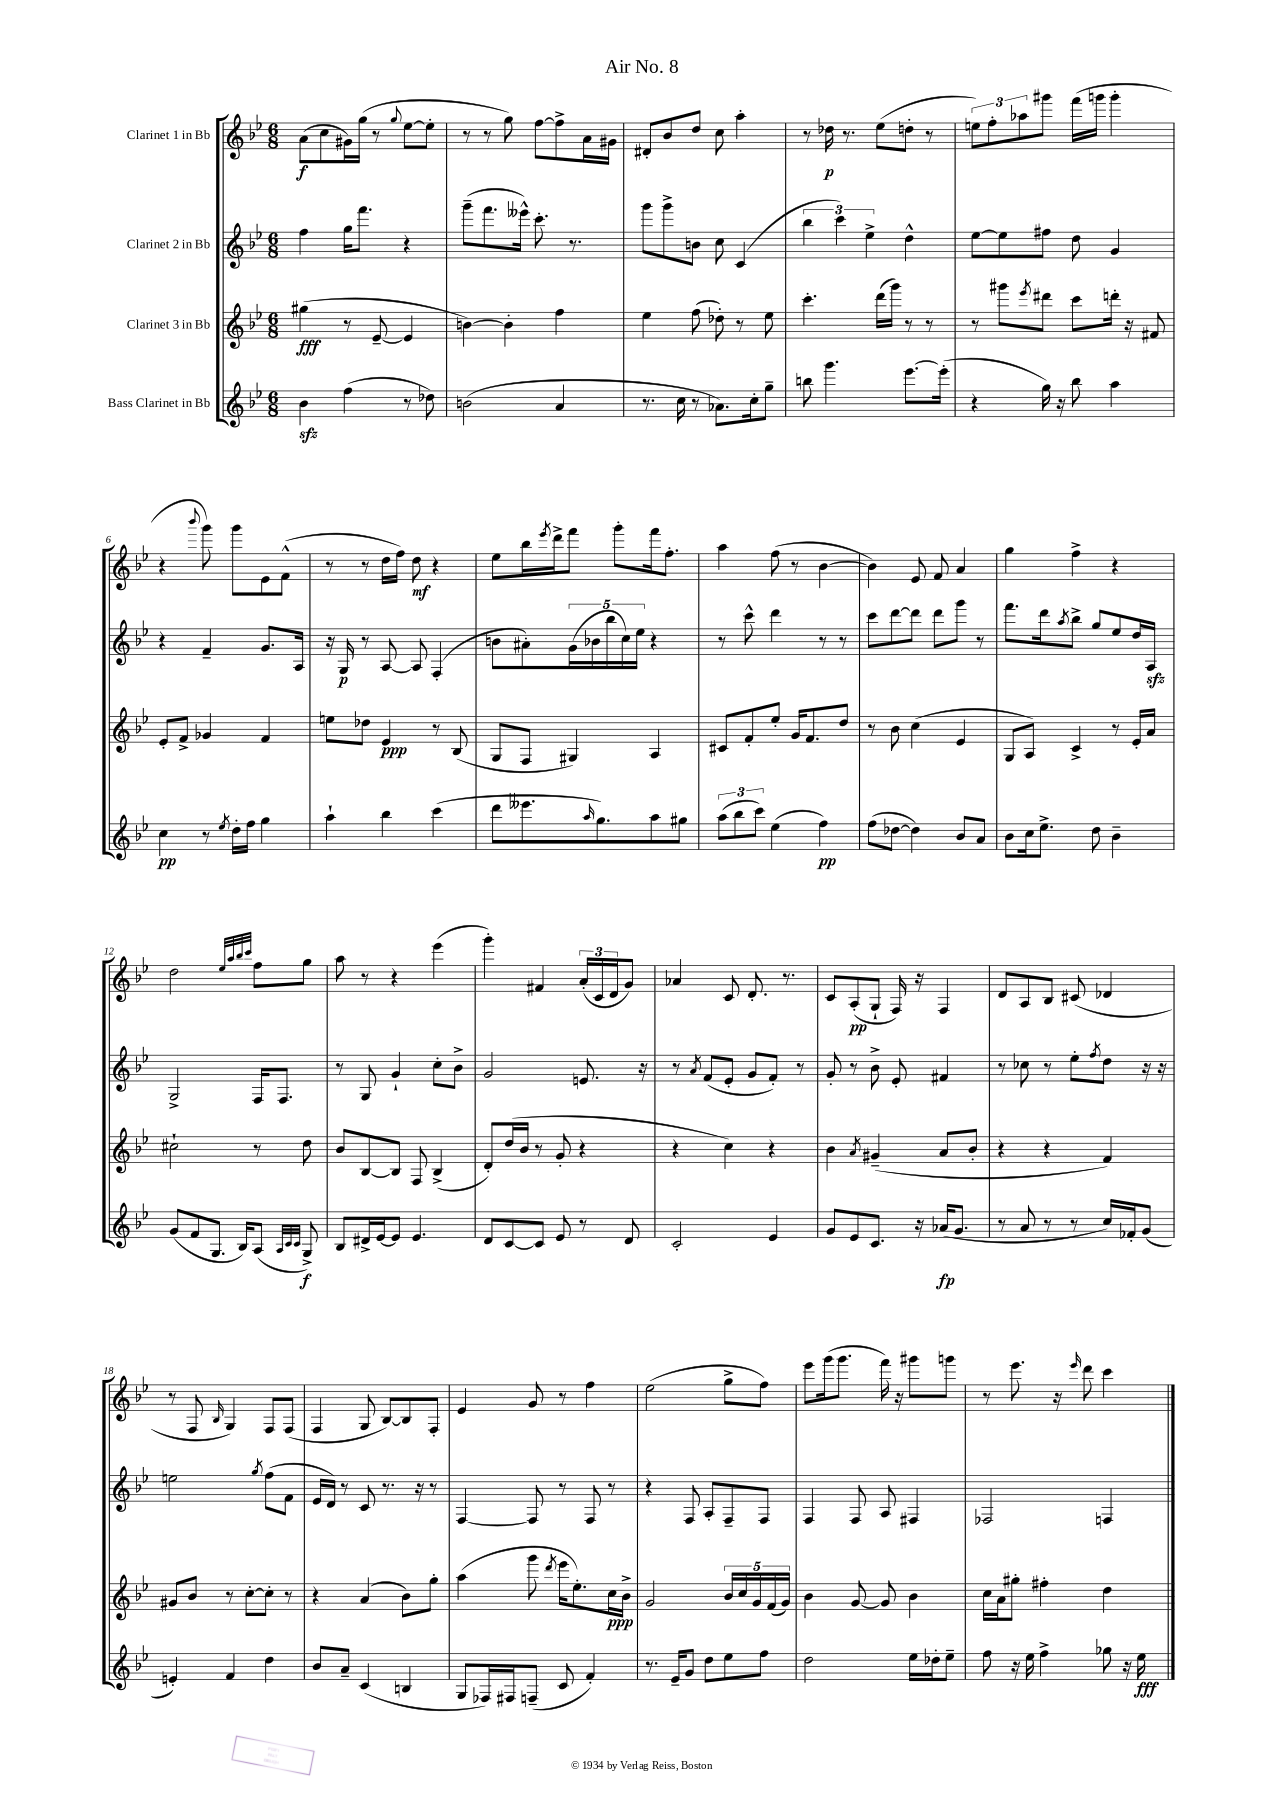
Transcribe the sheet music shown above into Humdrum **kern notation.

**kern	**kern	**kern	**kern
*staff4	*staff3	*staff2	*staff1
*clefG2	*clefG2	*clefG2	*clefG2
*k[b-e-]	*k[b-e-]	*k[b-e-]	*k[b-e-]
*M6/8	*M6/8	*M6/8	*M6/8
4b-	(4gg#	4ff	(8a
.	.	.	8cc
(4ff	8r	16gg	16g#)
.	.	8.fff	(16gg
.	[8e-~	.	8r
.	.	.	8qqgg
8r	4e-]	4r	[8ee-
8dd-)	.	.	8ee-']
=	=	=	=
(2b	[4b)	(8ggg~	8r
.	.	8.fff	8r
.	4b']	.	8gg)
.	.	16eee--^^)	.
.	.	8.ccc'	[8ff
4a	4ff	.	8ff^]
.	.	8.r	.
.	.	.	16a
.	.	.	16g#
=	=	=	=
8.r	4ee-	8ggg	8d#'
.	.	8ggg^	8b-
16cc	.	.	.
8r	(8ff	8b	8dd
8.a-)	8dd-')	8cc	8cc
.	8r	(4c	4aa'
16cc'	.	.	.
8gg~	8ee-	.	.
=	=	=	=
8bb	4.ccc'	6bb-	8r
4.ggg	.	.	16dd-
.	.	6ccc)	.
.	.	.	8.r
.	.	6ee-^	.
.	(16ddd	.	(8ee-
.	16ggg)	.	.
[8.eee-	8r	4dd^^	8dd'
.	8r	.	8r
(16eee-']	.	.	.
=	=	=	=
4r	8r	[8ee-	12ee)
.	.	.	12ff'
.	8ggg#	8ee-]	.
.	.	.	12aa-
.	8qeee-	.	.
16gg)	8ddd#	8ff#	8ggg#
16r	.	.	.
8bb-	8ccc	8dd	(16fff
.	.	.	16ggg
4aa	16ddd'	4g	4ggg'
.	16r	.	.
.	8f#	.	.
=	=	=	=
4cc	8e-'	4r	4r
.	8f^	.	.
.	.	.	8qqbbb-
8r	4g-	4f~	8ggg)
8qee-	.	.	.
16dd'	.	.	8ggg
16ff	.	.	.
4gg	4f	8.g	8e-
.	.	.	(8f^^
.	.	16A	.
=	=	=	=
4aa`	8ee	16r	8r
.	.	16G	.
.	8dd-	8r	8r
4bb-	4e-	[8A	16dd
.	.	.	16ff)
.	.	8A]	8dd
(4ccc	8r	(4F'	4r
.	(8B-	.	.
=	=	=	=
8ddd	8G	8b	8ee-
8.eee--	8F	8a#')	16bb-
.	.	.	8qeee-
.	.	.	16ddd^
.	4G#)	(20g	8fff
.	.	20b-	.
16qqaa	.	.	.
8.gg)	.	.	.
.	.	20bb-	.
.	.	.	8ggg'
.	.	20cc)	.
.	.	20ee-	.
8aa	4A	4r	16fff
.	.	.	8.ff'
8gg#	.	.	.
=	=	=	=
(12aa	8c#	8r	4aa
12bb-	.	.	.
.	8f'	8ccc^^	.
12ccc)	.	.	.
(4ee-	8ee-'	4ddd	(8ff
.	16g	.	8r
.	8.f	.	.
4ff)	.	8r	[4b-
.	8dd	8r	.
=	=	=	=
(8ff	8r	8ccc	4b-])
[8dd-	8b-	[8ddd	.
4dd-])	(4cc	8ddd]	8e-
.	.	8ddd	8f
8b-	4e-	8ggg	4a
8a	.	8r	.
=	=	=	=
8b-	8G	8.fff	4gg
16cc	8A)	.	.
8.ee-^	.	16ddd	.
.	.	8qaa	.
.	4c^	8bb-^	4ff^
8dd	.	8gg	.
4b-~	8r	8ee-	4r
.	16e-'	16dd	.
.	16a	16A	.
=	=	=	=
(8g	2cc#`	2G^	2dd
8f	.	.	.
8.G	.	.	.
16B-)	.	.	.
.	.	.	32qqee-
.	.	.	32qqaa
.	.	.	32qqbb-
.	.	.	32qqccc
(8A	8r	16F	8ff
.	.	8.F	.
32qqA	.	.	.
32qqc	.	.	.
32qqc	.	.	.
8G^)	8dd	.	8gg
=	=	=	=
8B-	8b-	8r	8aa
16d#^	[8B-	8G	8r
[16e-	.	.	.
8e-]	8B-]	4g`	4r
4.e-	8F	.	.
.	(4B-^	8cc'	(4eee-
.	.	8b-^	.
=	=	=	=
8d	8d')	2g	4ggg')
[8c	(16dd	.	.
.	16b-	.	.
8c]	8r	.	4f#
8e-	8g'	.	.
8r	4r	8.e	(24a'
.	.	.	24c
.	.	.	24d
8d	.	.	8g)
.	.	16r	.
=	=	=	=
2c'	4r	8r	4a-
.	.	8qa	.
.	.	(8f	.
.	4cc)	8e-'	8c
.	.	8g	8.d'
4e-	4r	8f')	.
.	.	.	8.r
.	.	8r	.
=	=	=	=
8g	4b-	8g'	8c
8e-	.	8r	(8A'
.	8qa	.	.
8.c	(4g#~	8b-^	8G`
.	.	8e-'	16F)
16r	.	.	16r
(16a-	8a	4f#	4F
8.g	.	.	.
.	8b-'	.	.
=	=	=	=
8r	4r	8r	8d
8a	.	8cc-	8A
8r	4r	8r	8B-
8r	.	8ee-'	(8c#
.	.	8qff	.
16cc)	4f)	8dd	4d-
16f-'	.	.	.
(8g	.	16r	.
.	.	16r	.
=	=	=	=
4e')	8g#	2ee	8r
.	8b-	.	8F
.	.	.	16qqB-
4f	8r	.	4G)
.	[8cc'	.	.
.	.	8qgg	.
4dd	8cc']	(8ff	8F
.	8r	8f	(8F
=	=	=	=
8b-	4r	16e-	4F
.	.	16d)	.
8a~	.	8r	.
(4c	(4a	8c	8G
.	.	8.r	[8B-)
4B	8b-)	.	8B-]
.	.	16r	.
.	8gg'	8r	8F'
=	=	=	=
8G	(4aa	[4F	4e-
16F-)	.	.	.
16F#	.	.	.
(8F~	8ggg	8F]	8g
.	8qddd	.	.
8c	16eee-	8r	8r
.	8.ee-')	.	.
4f')	.	8F	4ff
.	16cc	8r	.
.	16b-^	.	.
=	=	=	=
8.r	2g	4r	(2ee-
16e-~	.	.	.
8g	.	8F	.
8dd	.	8A'	.
8ee-	20b-	8F~	8gg^
.	20cc	.	.
.	20g	.	.
8ff	.	8F	8ff)
.	(20f	.	.
.	20g)	.	.
=	=	=	=
2dd	4b-	4F	8eee-
.	.	.	(16ggg
.	.	.	8.ggg
.	[8g	8F	.
.	8g]	8A	16fff)
.	.	.	16r
16ee-	4b-	4F#	8ggg#
16dd-'	.	.	.
8ee-~	.	.	8ggg
=	=	=	=
8ff	16cc	2F-	8r
.	16a	.	.
16r	8gg#'	.	8.eee-
16ee-	.	.	.
4ff^	4ff#'	.	.
.	.	.	16r
.	.	.	16qqeee-
.	.	.	8ddd
8gg-	4dd	4F	4ccc
16r	.	.	.
16ee-	.	.	.
==	==	==	==
*-	*-	*-	*-
